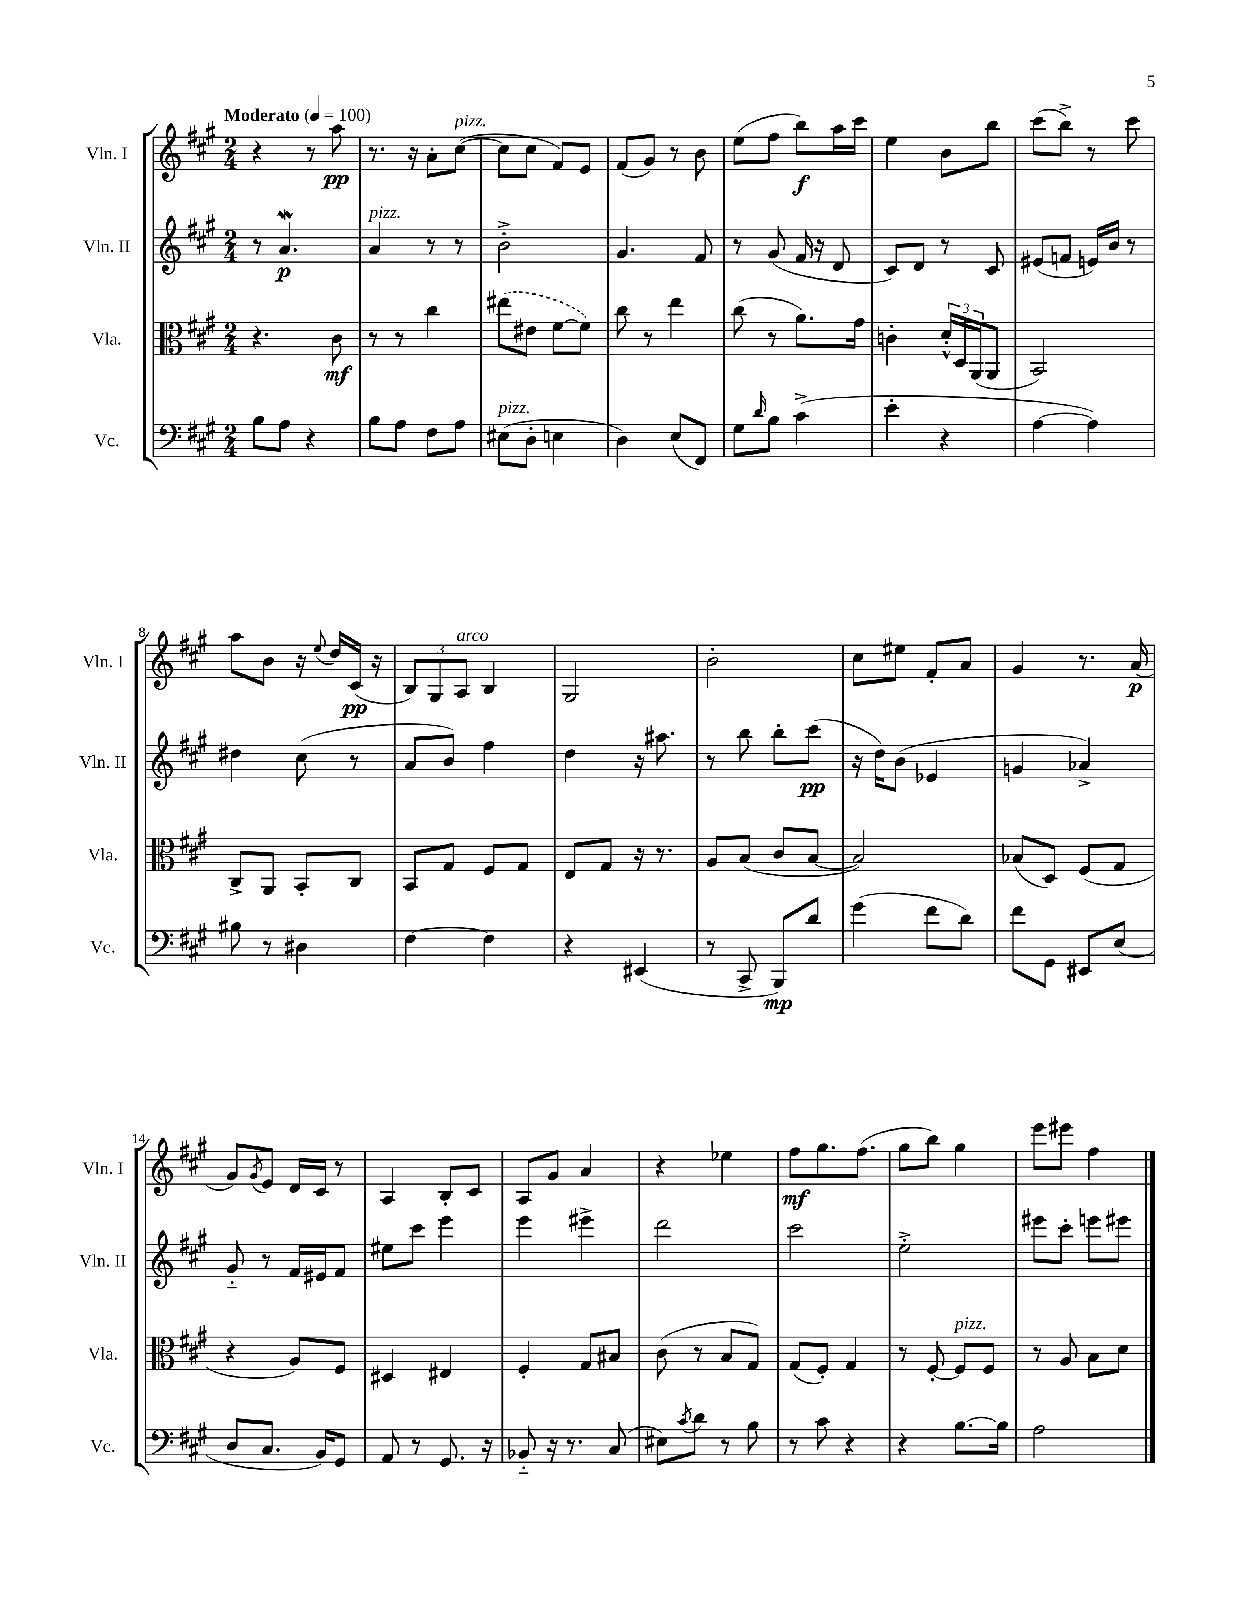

**kern	**kern	**kern	**kern
*staff4	*staff3	*staff2	*staff1
*clefF4	*clefC3	*clefG2	*clefG2
*k[f#c#g#]	*k[f#c#g#]	*k[f#c#g#]	*k[f#c#g#]
*M2/4	*M2/4	*M2/4	*M2/4
*MM100	*MM100	*MM100	*MM100
8B	4.r	8r	4r
8A	.	4.a	.
4r	.	.	8r
.	8c#	.	8aa
=	=	=	=
8B	8r	4a	8.r
8A	8r	.	.
.	.	.	16r
8F#	4cc#	8r	8a'
8A	.	8r	([8cc#
=	=	=	=
(8E#	(8ee#	2b'^	8cc#]
8D'	8e#	.	8cc#
4E	[8f#	.	8f#)
.	8f#])	.	8e
=	=	=	=
4D)	8cc#	4.g#	(8f#
.	8r	.	8g#)
(8E	4ee	.	8r
8FF#)	.	8f#	8b
=	=	=	=
8G#	(8cc#	8r	(8ee
16qqd	.	.	.
8B	8r	(8g#	8ff#
(4c#^	8.a)	16f#	8bb)
.	.	16r	.
.	.	8d	16aa
.	16g#	.	16ccc#
=	=	=	=
4e'	4c'	8c#)	4ee
.	.	8d	.
4r	24d'^^	8r	8b
.	24D	.	.
.	(24AA	.	.
.	8AA	8c#	8bb
=	=	=	=
[4A	2BB)	(8e#	(8ccc#
.	.	8f	8bb^)
4A])	.	16e)	8r
.	.	16b	.
.	.	8r	8ccc#
=	=	=	=
8B#	8C#^	4dd#	8aa
8r	8AA	.	8b
4D#	8BB'	(8cc#	16r
.	.	.	8qqee
.	.	.	16dd
.	8C#	8r	(16c#
.	.	.	16r
=	=	=	=
[4F#	8BB	8a	12B)
.	.	.	12G#
.	8G#	8b)	.
.	.	.	12A
4F#]	8F#	4ff#	4B
.	8G#	.	.
=	=	=	=
4r	8E	4dd	2G#
.	8G#	.	.
(4EE#	16r	16r	.
.	8.r	8.aa#	.
=	=	=	=
8r	8A	8r	2b'
8CC#^	(8B	8bb	.
8BBB)	8c#	8bb'	.
8d	[8B	(8ccc#	.
=	=	=	=
(4g#	2B])	16r	8cc#
.	.	16dd)	.
.	.	(8b	8ee#
8f#	.	4e-	8f#'
8d)	.	.	8a
=	=	=	=
8f#	(8B-	4g	4g#
8GG#	8D)	.	.
8EE#	(8F#	4a-^)	8.r
(8E	8G#	.	.
.	.	.	(16a
=	=	=	=
8D	4r	8g#'~	8g#)
.	.	.	8qg#
8.C#	.	8r	8e
.	8A)	16f#	16d
16BB)	.	16e#	16c#
8GG#	8F#	8f#	8r
=	=	=	=
8AA	4D#	8ee#	4A
8r	.	8ccc#	.
8.GG#	4E#	4eee	8B'
.	.	.	8c#
16r	.	.	.
=	=	=	=
8BB-'~	4F#'	4eee	8A
16r	.	.	8g#
8.r	.	.	.
.	8G#	4eee#^	4a
(8C#	8B#	.	.
=	=	=	=
8E#)	(8c#	2ddd	4r
8qc#	.	.	.
8d	8r	.	.
8r	8B	.	4ee-
8B	8G#)	.	.
=	=	=	=
8r	(8G#	2ccc#	8ff#
8c#	8F#')	.	8.gg#
4r	4G#	.	.
.	.	.	(8.ff#
=	=	=	=
4r	8r	2ee'^	8gg#
.	[8F#'	.	8bb)
[8.B	8F#]	.	4gg#
.	8F#	.	.
16B]	.	.	.
=	=	=	=
2A	8r	8eee#	8eee
.	8A	8ccc#'	8eee#
.	8B	8eee	4ff#
.	8d	8eee#	.
==	==	==	==
*-	*-	*-	*-
